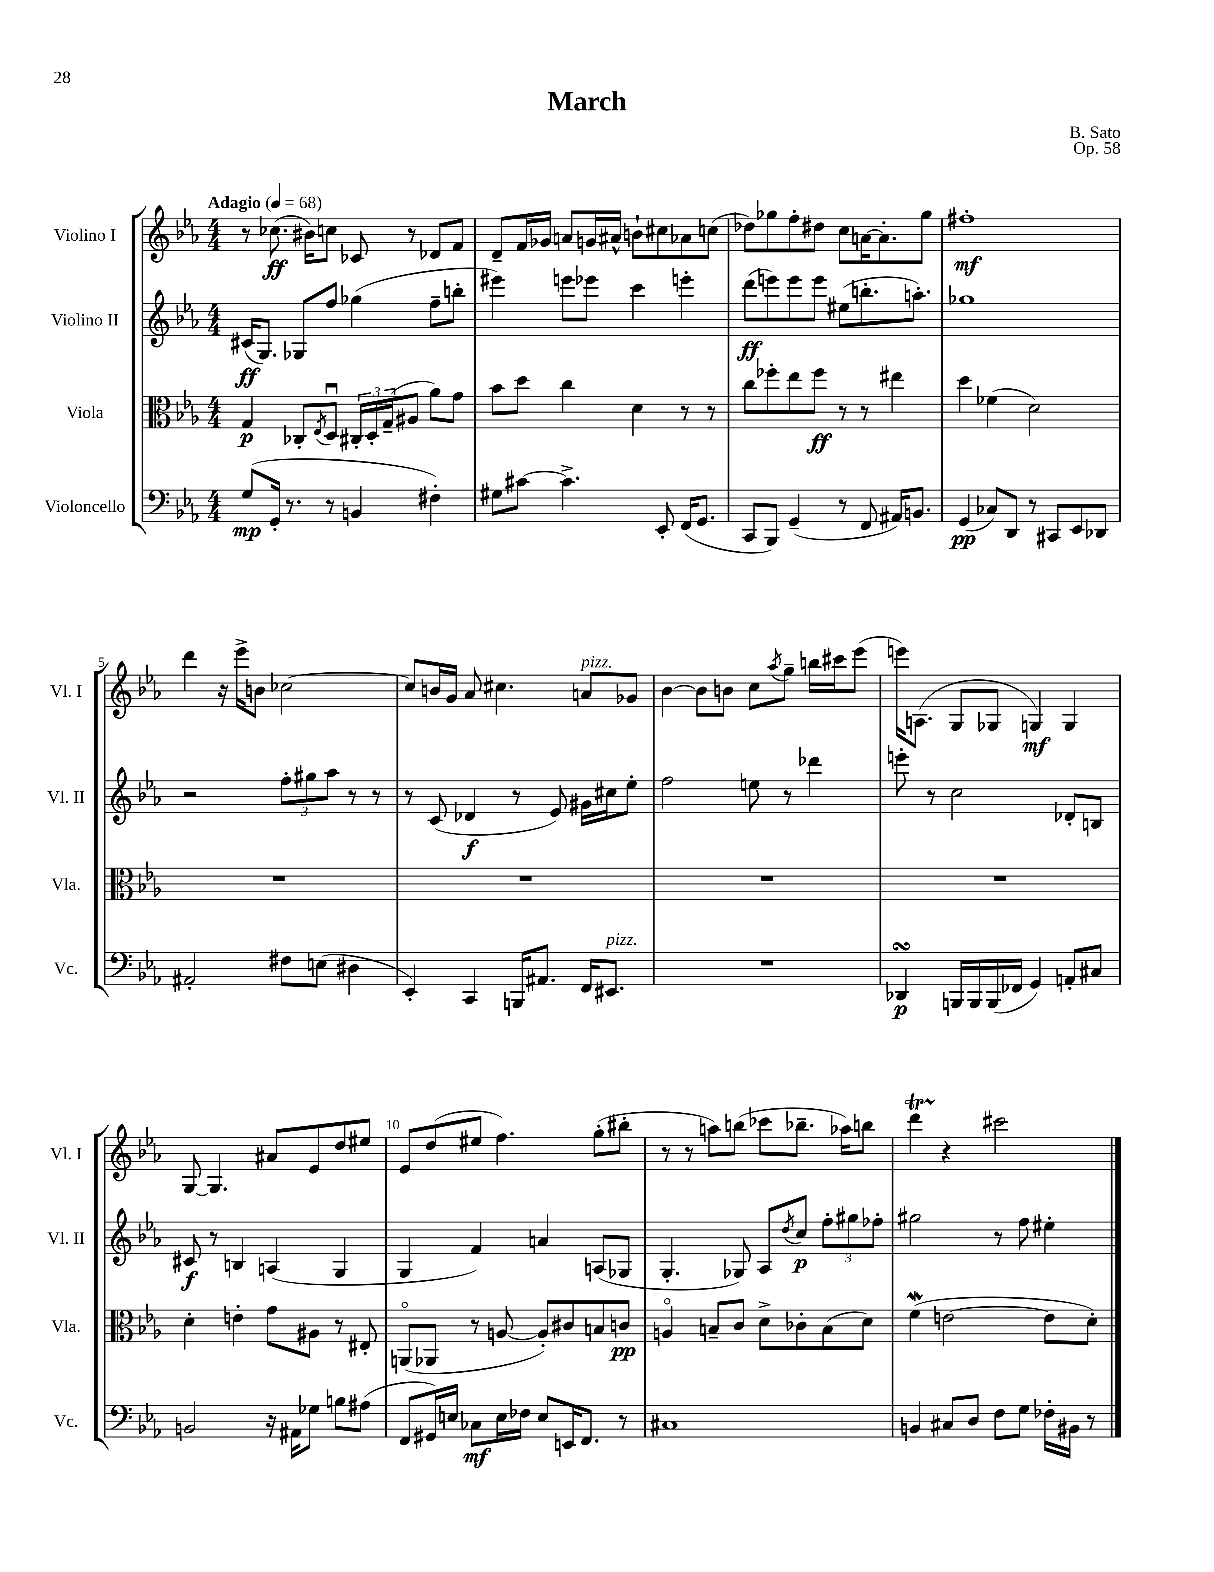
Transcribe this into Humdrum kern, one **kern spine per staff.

**kern	**kern	**kern	**kern
*staff4	*staff3	*staff2	*staff1
*clefF4	*clefC3	*clefG2	*clefG2
*k[b-e-a-]	*k[b-e-a-]	*k[b-e-a-]	*k[b-e-a-]
*M4/4	*M4/4	*M4/4	*M4/4
*MM68	*MM68	*MM68	*MM68
(8G	4G	(16c#	8r
.	.	8.G)	.
16GG'	.	.	(8.cc-
8.r	.	.	.
.	8C-'	8G-	.
.	.	.	16b#)
.	8qE-	.	.
8r	8Du	8ff	8cc
4BB	24C#'	(4gg-	8c-
.	24D'	.	.
.	(24G~	.	.
.	8A#	.	8r
4F#')	8a-)	8ff~	8d-
.	8g	8bb'	8f
=	=	=	=
8G#	8b-	4eee#)	8d~
[8c#	8dd	.	16f
.	.	.	16g-
4.c#^]	4cc	8eee	8a
.	.	8eee-	16g
.	.	.	16a#^^
.	4d	4ccc	8b`
8EE-'	.	.	8cc#
(16FF	8r	4eee'	8a-
8.GG	.	.	.
.	8r	.	(8cc
=	=	=	=
8CC	8cc	(8ddd	8dd-)
8BBB-)	8ff-'	8eee)	8gg-
(4GG~	8ee-	8eee	8ff'
.	8ff-	8eee	8dd#
8r	8r	(8ee#	8cc
8FF	8r	8.bb'	[16a
.	.	.	8.a']
16AA#)	4ee#	.	.
8.BB	.	8.aa')	.
.	.	.	8gg-
=	=	=	=
(4GG	4dd	1gg-	1ff#'
8C-)	(4f-	.	.
8DD	.	.	.
8r	2d)	.	.
8CC#	.	.	.
8EE-	.	.	.
8DD-	.	.	.
=	=	=	=
2AA#'	1r	2r	4ddd
.	.	.	16r
.	.	.	16eee-^
.	.	.	8b
8F#	.	12ff'	[2cc-
.	.	12gg#	.
(8E	.	.	.
.	.	12aa-	.
4D#	.	8r	.
.	.	8r	.
=	=	=	=
4EE-')	1r	8r	8cc-]
.	.	(8c	16b
.	.	.	16g
4CC	.	4d-	8a-
.	.	.	4.cc#
16BBB	.	8r	.
8.AA#	.	.	.
.	.	8e-)	.
16FF	.	16g#	8a
8.EE#	.	16cc#	.
.	.	8ee-'	8g-
=	=	=	=
1r	1r	2ff	[4b-
.	.	.	8b-]
.	.	.	8b
.	.	8ee	8cc
.	.	.	8qaa-
.	.	8r	8gg~
.	.	4ddd-	16bb
.	.	.	16ccc#
.	.	.	(8eee-
=	=	=	=
4DD-	1r	8eee'	16eee)
.	.	.	(8.A
.	.	8r	.
16BBB	.	2cc	8G
16BBB	.	.	.
(16BBB	.	.	8G-
16FF-	.	.	.
4GG)	.	.	4G)
8AA'	.	8d-'	4G
8C#	.	8B	.
=	=	=	=
2BB	4d'	8c#	[8G
.	.	8r	4.G]
.	4e'	4B	.
16r	8g	(4A	8a#
16AA#	.	.	.
8G-	8A#	.	8e-
8B	8r	4G	8dd
(8A#	8E#'	.	8ee#
=	=	=	=
8FF	(8AAo	4G	8e-
16GG#)	8AA-	.	(8dd
16E	.	.	.
8C-	8r	4f)	8ee#
16E	[8A	.	4.ff)
16F-	.	.	.
8E	8A'])	4a	.
16EE	8c#	.	.
8.FF	.	.	.
.	8B	(8A	(8gg'
8r	8c	8G-	8bb#'
=	=	=	=
1C#	4Ao	4.G'	8r
.	.	.	8r
.	8B~	.	8aa)
.	8c	8G-)	(8bb
.	8d^	8A-	8ccc-
.	.	8qdd	.
.	8c-'	8cc	8.bb-~
.	(8B	12ff'	.
.	.	.	16aa-)
.	.	12gg#	.
.	8d)	.	8bb
.	.	12ff-'	.
=	=	=	=
4BB	(4f	2gg#	4ddd
8C#	[2e	.	4r
8D	.	.	.
8F	.	8r	2ccc#
8G	.	8ff	.
16F-'	8e]	4ee#'	.
16BB#	.	.	.
8r	8d')	.	.
==	==	==	==
*-	*-	*-	*-
